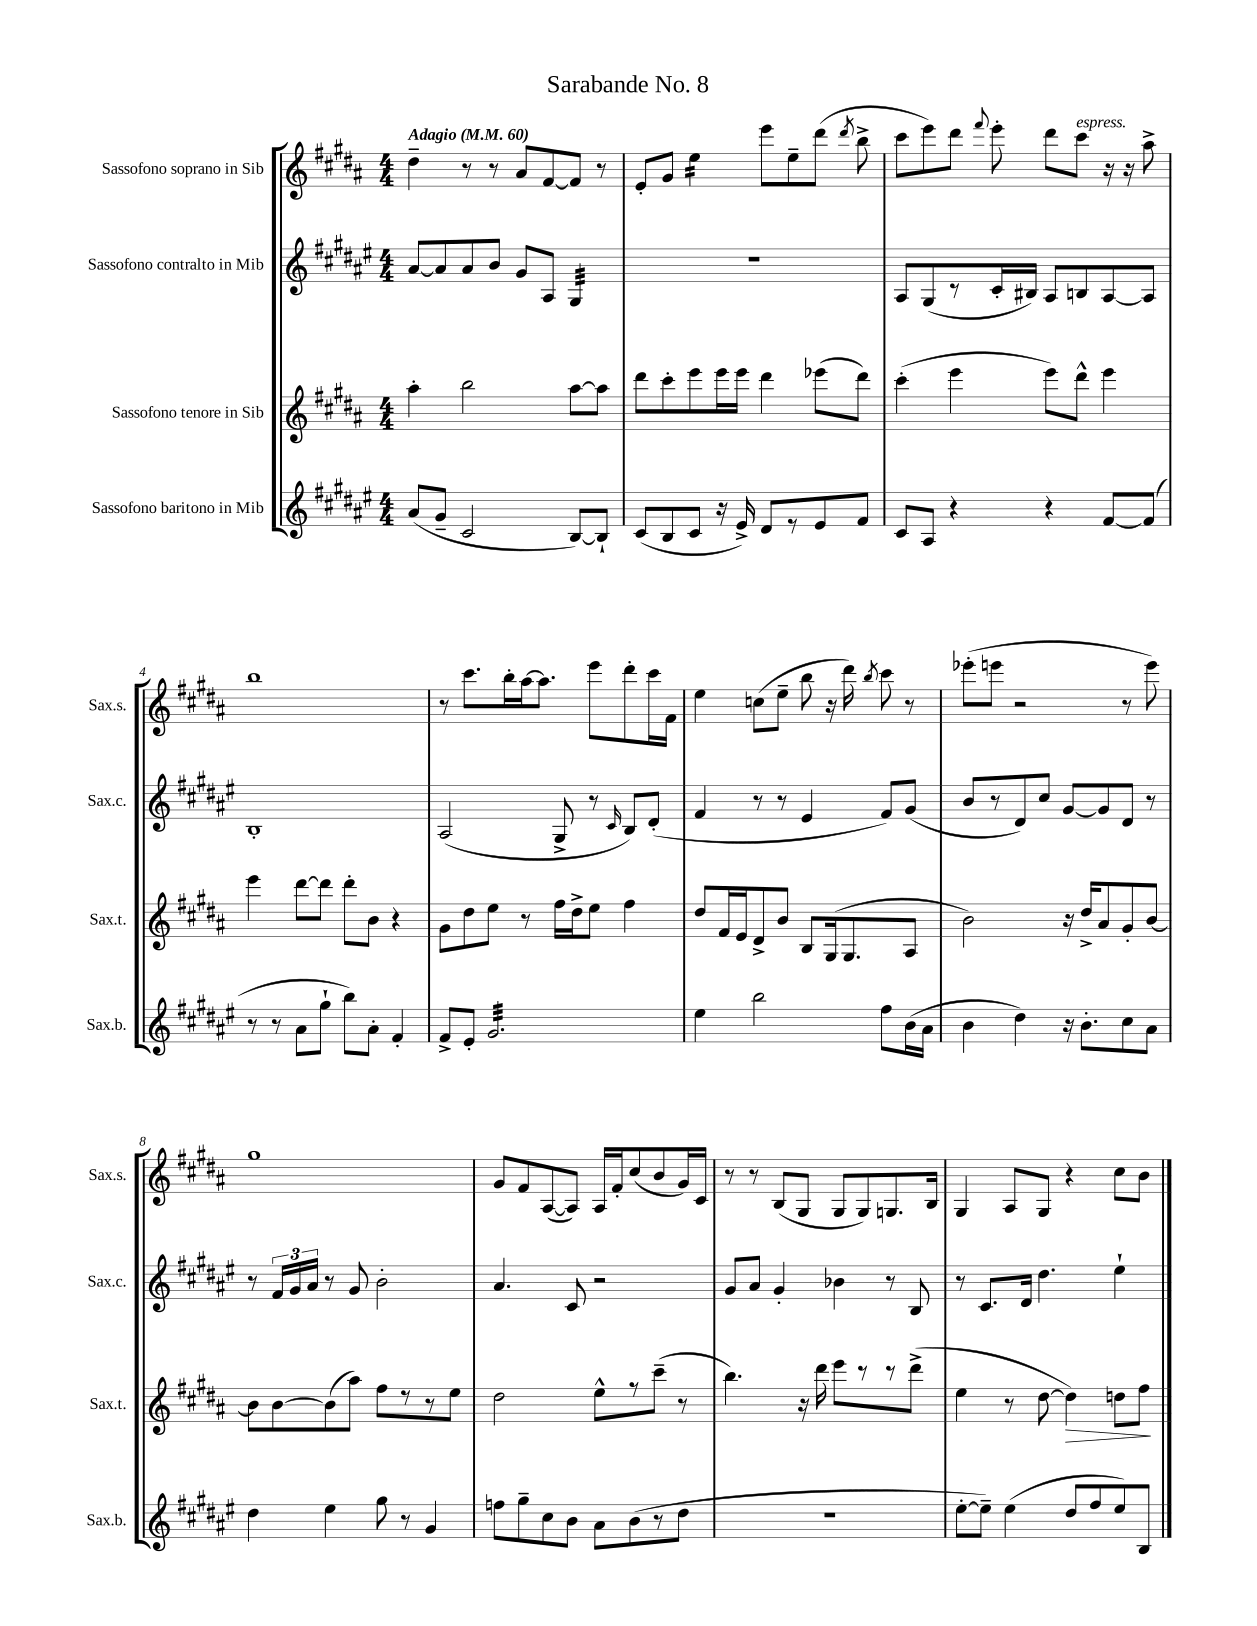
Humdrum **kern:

**kern	**kern	**kern	**kern
*staff4	*staff3	*staff2	*staff1
*clefG2	*clefG2	*clefG2	*clefG2
*k[f#c#g#d#a#e#]	*k[f#c#g#d#a#]	*k[f#c#g#d#a#e#]	*k[f#c#g#d#a#]
*M4/4	*M4/4	*M4/4	*M4/4
*MM60	*MM60	*MM60	*MM60
(8a#/L	4aa#'\	[8a#/L	4dd#~\
8g#~/J	.	8a#/]	.
2c#/	2bb\	8a#/	8r
.	.	8b/J	8r
.	.	8g#/L	8a#/L
.	.	8A#/J	[8f#/
[8B/L)	[8aa#\L	4G#/	8f#/]J
8B`/]J	8aa#\]J	.	8r
=	=	=	=
(8c#/L	8ddd#\L	1r	8e'/L
8B/	8ccc#'\	.	8g#/J
8c#/J	8eee\	.	4ee\
16r	16eee\L	.	.
16e#^/)	16eee\JJ	.	.
8d#/L	4ddd#\	.	8eee\L
8r	.	.	8ee~\
8e#/	(8eee-\L	.	(8ddd#\J
.	.	.	8qddd#/
8f#/J	8ddd#\J)	.	8bb^\
=	=	=	=
8c#/L	(4ccc#'\	8A#/L	8ccc#\L
8A#/J	.	(8G#/	8eee\)
4r	4eee\	8r	8ddd#\J
.	.	.	8qqfff#/
.	.	16c#'/L	8eee'\
.	.	16B#/JJ)	.
4r	8eee\L)	8A#/L	8ddd#\L
.	8ddd#^^\J	8B/	8ccc#\J
[8f#/L	4eee\	[8A#/	16r
.	.	.	16r
(8f#/]J	.	8A#/]J	8aa#^\
=	=	=	=
8r	4eee\	1B'	1bb
8r	.	.	.
8a#\L	[8ddd#\L	.	.
8gg#`\J	8ddd#\]J	.	.
8bb\L)	8ddd#'\L	.	.
8a#'\J	8b\J	.	.
4f#'/	4r	.	.
=	=	=	=
8f#^/L	8g#\L	(2A#/	8r
8e#'/J	8dd#\	.	8.ccc#\L
2.g#/	8ee\J	.	.
.	.	.	16bb'\L
.	8r	.	[16aa#\J
.	.	.	8.aa#\]J
.	16ff#\LL	8G#^/	.
.	16dd#^\J	.	.
.	8ee\J	8r	8eee\L
.	.	16qqc#/	.
.	4ff#\	8B/L)	8ddd#'\
.	.	(8d#'/J	16ccc#\L
.	.	.	16f#\JJ
=	=	=	=
4ee#\	8dd#/L	4f#/	4ee\
.	16f#/L	.	.
.	16e/J	.	.
2bb\	8d#^/	8r	(8cc\L
.	8b/J	8r	8ee~\J
.	8B/L	4e#/	8bb\
.	(16G#/k	.	16r
.	8.G#/	.	16ddd#\)
.	.	.	8qbb/
8ff#\L	.	8f#/L)	8ccc#\
(16b\L	8A#/J	(8g#/J	8r
16a#\JJ	.	.	.
=	=	=	=
4b\	2b\)	8b/L	(8eee-'\L
.	.	8r	8eee\J
4dd#\)	.	8d#/)	2r
.	.	8cc#/J	.
16r	16r	[8g#/L	.
8.b'\L	16dd#^/LK	.	.
.	8a#/	8g#/]	.
8cc#\	8g#'/	8d#/J	8r
8a#\J	[8b/J	8r	8eee\)
=	=	=	=
4dd#\	8b\]L	8r	1gg#
.	[8b\	24f#/LL	.
.	.	24g#/	.
.	.	24a#/JJ	.
4ee#\	(8b\]	8r	.
.	8aa#\J)	8g#/	.
8gg#\	8ff#\L	2b'\	.
8r	8r	.	.
4g#/	8r	.	.
.	8ee\J	.	.
=	=	=	=
8ff\L	2dd#\	4.a#/	8g#/L
8gg#~\	.	.	8f#/
8cc#\	.	.	([8A#/
8b\J	.	8c#/	8A#/]J)
8a#\L	8ee^^\L	2r	16A#/LL
.	.	.	16f#'/J
(8b\	8r	.	(8cc#/
8r	(8ccc#~\J	.	8b/
8dd#\J	8r	.	16g#/L)
.	.	.	16c#/JJ
=	=	=	=
1r	4.bb\)	8g#/L	8r
.	.	8a#/J	8r
.	.	4g#'/	(8B/L
.	16r	.	8G#/J
.	16ddd#\	.	.
.	8eee\L	4b-\	8G#/L
.	8r	.	8G#/)
.	8r	8r	8.G/
.	(8ddd#^\J	8B/	.
.	.	.	16B/Jk
=	=	=	=
[8ee#'\L	4ee\	8r	4G#/
8ee#~\]J)	.	8.c#/L	.
(4ee#\	8r	.	8A#/L
.	.	16d#/Jk	.
.	[8dd#\	4.dd#\	8G#/J
8dd#/L	4dd#\])	.	4r
8ff#/	.	.	.
8ee#/)	8dd\L	4ee#`\	8cc#\L
8B/J	8ff#\J	.	8b\J
==	==	==	==
*-	*-	*-	*-
